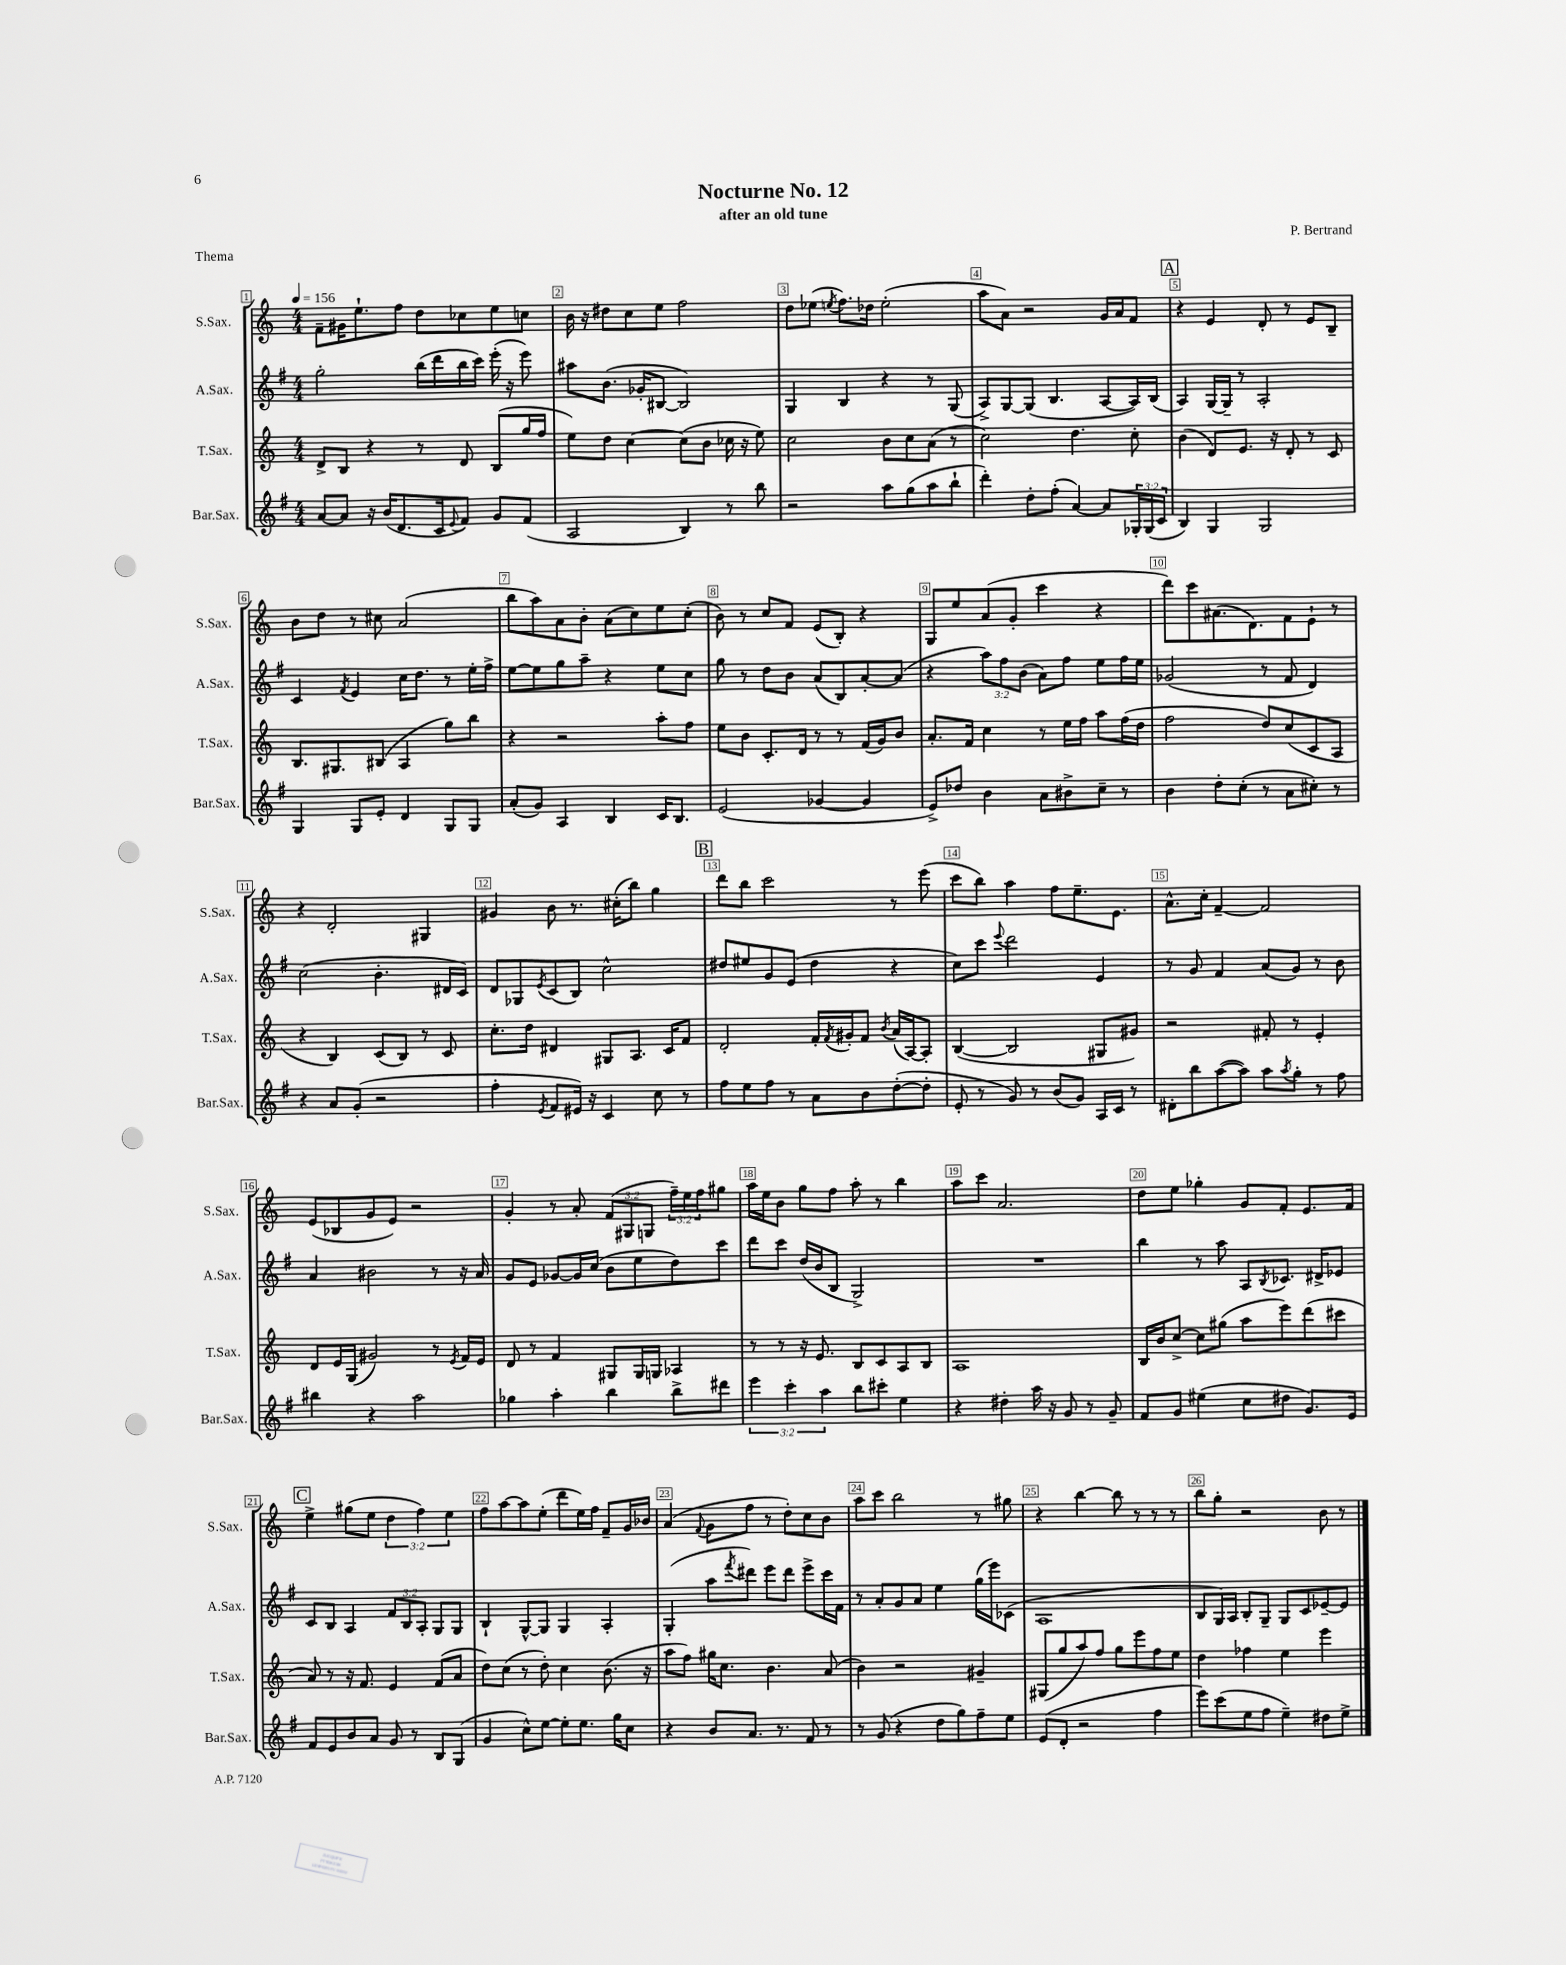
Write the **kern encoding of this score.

**kern	**kern	**kern	**kern
*staff4	*staff3	*staff2	*staff1
*clefG2	*clefG2	*clefG2	*clefG2
*k[f#]	*k[]	*k[f#]	*k[]
*M4/4	*M4/4	*M4/4	*M4/4
*MM156	*MM156	*MM156	*MM156
[8a	8d^	2gg'	8f~
8a]	8B	.	16g#
.	.	.	8.ee`
16r	4r	.	.
(16b	.	.	.
8.d	.	.	8ff
.	8r	(16bb	8dd
16c	.	16ddd	.
8qqe	.	.	.
8f#)	8d	16bb	8cc-
.	.	16ccc)	.
8g	(8B	(16eee'	8ee
.	.	16r	.
(8f#	16gg	8eee)	8cc
.	16ff	.	.
=	=	=	=
2A	8ee)	8aa#	16b
.	.	.	16r
.	8dd	(8.b	8dd#
.	[4cc	.	8cc
.	.	16g-'	.
.	.	[8B#	8ee
4B)	(8cc]	2B#])	2ff
.	8b	.	.
8r	16cc-	.	.
.	16r	.	.
8bb	8ee)	.	.
=	=	=	=
2r	2cc	4G	8dd
.	.	.	(8ee-
.	.	.	8qee
.	.	4B	8.ff)
.	.	.	16dd-
8aa	8b	4r	(2ee'
(8gg	8cc	.	.
8aa	(8a	8r	.
8bb`	8r	(8G	.
=	=	=	=
4ddd')	2cc)	8A^)	8aa
.	.	[8G	8a)
8dd'	.	(8G]	2r
(8ff#'	.	4.B	.
[4a)	4.dd	.	.
8a]	.	[8A	16g
.	.	.	16a
24G-'	8cc'	16A])	8f
(24G-	.	.	.
.	.	(16B	.
24c	.	.	.
=	=	=	=
4B)	(4b	4A)	4r
4G	8d)	[16G	4e
.	.	16G~]	.
.	8.e	8r	.
2G	.	2A'	8d'
.	16r	.	.
.	8d'	.	8r
.	8r	.	8e
.	8c	.	8B~
=	=	=	=
4G	8.B	4c	8b
.	.	.	8dd
.	8.G#	.	.
.	.	8qf#	.
8G	.	4e	8r
8e'	(8B#	.	8cc#
4d	4A	16cc	(2a
.	.	8.dd	.
8G	8gg)	8r	.
8G	8bb	16ee'	.
.	.	16ff#^	.
=	=	=	=
(8a'	4r	[8ee	8bb
8g)	.	8ee]	8aa)
4A	2r	8gg	8a
.	.	8aa~	8b'
4B	.	4r	(8a
.	.	.	8cc)
16c	8aa'	8ee	8ee
8.B	.	.	.
.	8ff	8cc	(8cc'
=	=	=	=
(2e	8ee	8gg	8b)
.	8b	8r	8r
.	8.c'	8dd	8cc
.	.	8b	8f
.	16d	.	.
[4g-	8r	(8a	(8e
.	8r	8B)	8B')
4g-]	(16f	[8a'	4r
.	16g)	.	.
.	8b	(8a]	.
=	=	=	=
8e^)	8.a'	4r	8G
8dd-	.	.	8ee
.	16f	.	.
4b	4cc	12aa)	(8a
.	.	12ff#	.
.	.	.	8g'
.	.	(12b	.
8a	8r	8a)	4ccc
8b#^	16ee	8ff#	.
.	16ff	.	.
8cc~	8aa	8ee	4r
8r	(16ff	16ff#	.
.	16dd	16ee	.
=	=	=	=
4b	2ff	(2g-	8ddd)
.	.	.	8ccc
8dd'	.	.	(8.a#
(8cc'	.	.	.
.	.	.	8.d)
8r	8dd)	8r	.
8a	(8cc	8f#	8f
8cc#')	8c	4d)	8e`
8r	8A	.	8r
=	=	=	=
4r	4r	(2cc	4r
8a	4B)	.	2d'
(8g'	.	.	.
2r	(8c	4.b'	.
.	8B)	.	.
.	8r	.	4G#
.	8c	16d#	.
.	.	16c)	.
=	=	=	=
4ff#'	8.cc'	8d	4g#
.	.	8G-	.
.	16dd	.	.
8qe	.	8qe	.
8f#	4d#	(8c	8b
16e#)	.	8B)	8.r
16r	.	.	.
4c	8G#	2cc^^	.
.	.	.	(16cc#'
.	8.A	.	8bb)
8cc	.	.	4gg
.	16c	.	.
8r	8f	.	.
=	=	=	=
8ff#	2d'	8dd#	8ddd
8ee	.	8ee#	8bb
8ff#	.	8g	2ccc
8r	.	(8e	.
8a	16f'	4dd#	.
.	8qf	.	.
.	16g#'	.	.
8b	8f	.	.
.	8qb	.	.
([8dd'	(16a	4r	8r
.	[16A)	.	.
8dd']	8A']	.	(8eee
=	=	=	=
8e'	([4B	8cc)	8ccc
8r	.	8ccc	8bb)
.	.	8qqeee	.
8g)	2B]	2ddd	4aa
8r	.	.	.
(8b	.	.	8ff
8g)	.	.	8.ee~
16A	8G#	4e	.
16c	.	.	8.e
8r	8g#)	.	.
=	=	=	=
8d#'	2r	8r	8.a^^
8bb	.	8g	.
.	.	.	16cc'
([8aa	.	4f#	[4f~
8aa])	.	.	.
8aa	8f#'	(8a	2f]
8qaa	.	.	.
8gg'	8r	8g)	.
8r	4e'	8r	.
8ff#	.	8b	.
=	=	=	=
4bb#	8d	4a	(8e
.	16e	.	8B-
.	(16G	.	.
4r	2g#)	2b#	8g
.	.	.	8e)
2aa	.	.	2r
.	8r	8r	.
.	8qe	.	.
.	16f	16r	.
.	16e	16a	.
=	=	=	=
4gg-	8d	8g	4g'
.	8r	8e	.
4aa'	4f	[8g-	8r
.	.	16g-]	8a'
.	.	(16cc	.
4bb	8G#	8b	(12f
.	.	.	12G#
.	16G#	8ee	.
.	.	.	12G
.	16G	.	.
8bb^	4A-	8dd)	24ff~)
.	.	.	24ee
.	.	.	24ff
8ddd#	.	8ccc	8gg#
=	=	=	=
6eee	8r	8ddd	16aa
.	.	.	16ee
.	8r	8ccc	8b
6ccc'	.	.	.
.	16r	(16dd	8gg
.	8.e	16b	.
6aa	.	.	.
.	.	8B	8ff
8bb	8B	2G^)	8aa'
8ccc#'	8c	.	8r
4ee	8A	.	4bb
.	8B	.	.
=	=	=	=
4r	1A	1r	8aa
.	.	.	8ccc
4dd#'	.	.	2.a
16aa	.	.	.
16r	.	.	.
8g	.	.	.
8r	.	.	.
8g~	.	.	.
=	=	=	=
8f#	16B	4bb	8dd
.	16b	.	.
8g	[8cc^	.	8ee
(4ee#	8cc]	8r	4gg-'
.	(8gg#	8aa	.
8cc	8aa	8A	8g
.	.	8qB	.
8dd#	8eee)	8.c-	8f'
8.g)	(8ddd	.	8.e
.	.	16d#^	.
.	8ccc#	8e-	.
16e	.	.	16f
=	=	=	=
8f#	8a)	8c	4ee^
8e	8r	8B	.
8b	16r	4A	(8gg#
.	8.f	.	.
8a	.	.	8ee
8g	4e	12f#	6dd
.	.	12B	.
8r	.	.	.
.	.	12A'	6ff)
8B	(8f	8G	.
.	.	.	6ee
(8G	8a	8G	.
=	=	=	=
4g	8dd)	4B`	8ff
.	(8cc	.	[8aa
8cc^^)	8r	[8G^^	8aa]
[8ee	8dd')	8G]	(8ee'
8ee']	4cc	4G	8ddd
8.ee	.	.	16ee)
.	.	.	16ff
.	(8.b	4A'	8f~
16gg	.	.	.
8cc	.	.	16g
.	16r	.	16b-
=	=	=	=
4r	8aa	(4G'	(4a
.	8ff)	.	.
.	.	.	8qqf
8b	16gg#	8aa	8g
.	8.cc	.	.
.	.	8qfff#	.
8.a	.	8ddd#)	8ff
.	4.b	8eee	8r
8.r	.	.	.
.	.	8ddd#	8dd')
8f#	.	8eee^	8cc
8r	(8a	16ccc	8b
.	.	16f#	.
=	=	=	=
8r	4b)	8r	8aa
(8g	.	8a'	8ccc
4r	2r	8g	2bb
.	.	8a	.
8dd	.	4ee	.
8gg)	.	.	.
8ff#~	4g#~	(16gg	8r
.	.	16eee)	.
8ee	.	(8c-	8gg#
=	=	=	=
(8e	(8G#	1A	4r
8d'	8gg	.	.
2r	8aa)	.	[4bb
.	8ff	.	.
.	8gg	.	8bb]
.	8eee	.	8r
4ff#	8ff	.	8r
.	8ee	.	8r
=	=	=	=
8eee)	4dd	8B	8bb
(8ccc	.	16G)	8gg'
.	.	16A	.
8ee	4ff-	8B'	2r
8ff#	.	8G~	.
4ee~)	4ee	8G	.
.	.	8c	.
8dd#	4eee	[8e-~	8b
8ee^	.	8e-]	8r
==	==	==	==
*-	*-	*-	*-
